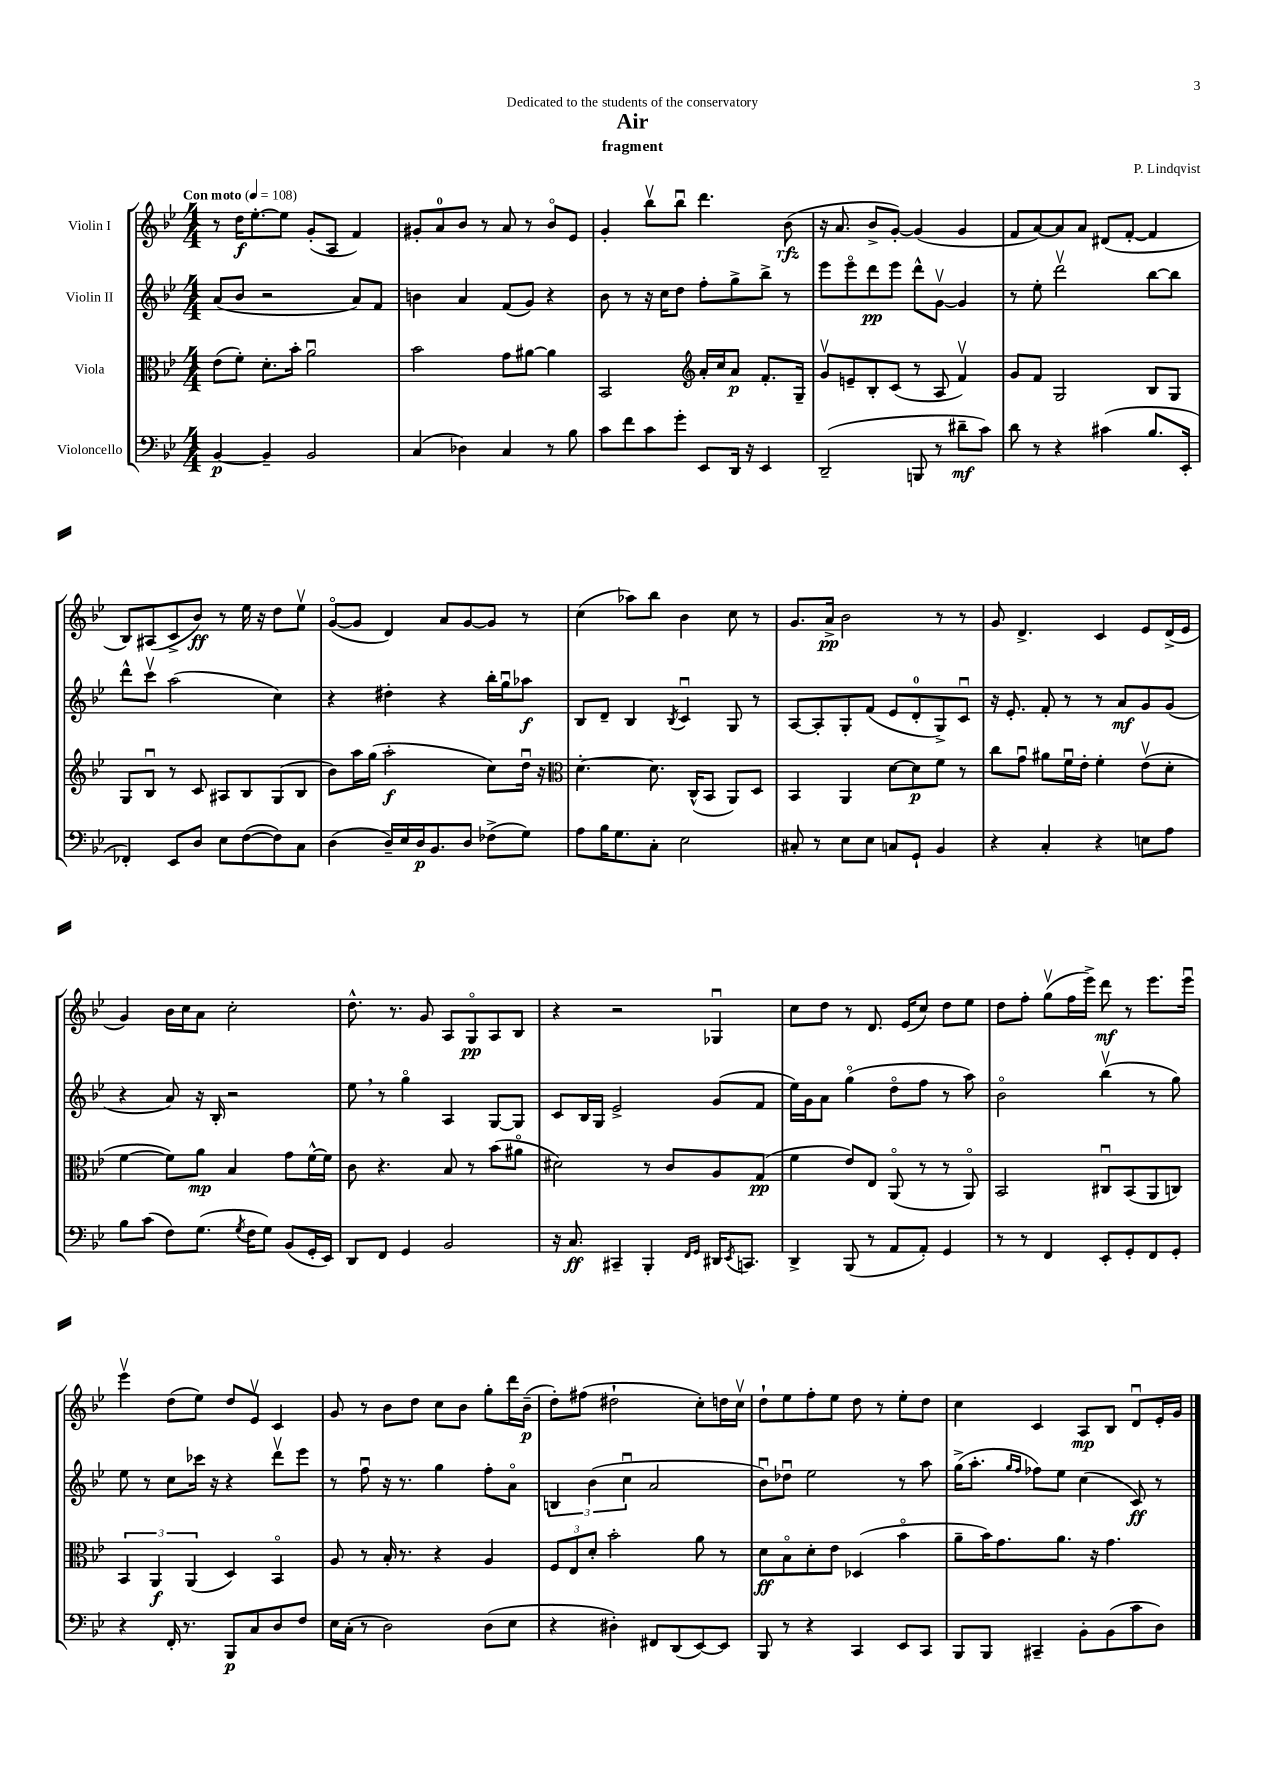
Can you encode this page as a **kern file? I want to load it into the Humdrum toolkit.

**kern	**dynam	**kern	**dynam	**kern	**dynam	**kern	**dynam
*part4	*part4	*part3	*part3	*part2	*part2	*part1	*part1
*staff4	*staff4	*staff3	*staff3	*staff2	*staff2	*staff1	*staff1
*I"Violoncello	*	*I"Viola	*	*I"Violin II	*	*I"Violin I	*
*clefF4	*	*clefC3	*	*clefG2	*	*clefG2	*
*k[b-e-]	*	*k[b-e-]	*	*k[b-e-]	*	*k[b-e-]	*
*M4/4	*	*M4/4	*	*M4/4	*	*M4/4	*
*MM108	*	*MM108	*	*MM108	*	*MM108	*
=1	=1	=1	=1	=1	=1	=1	=1
!	!	!	!	!	!	!LO:TX:a:B:t=Con moto	!
[4BB-/	p	(8e-\L	.	(8a/L	.	8r	.
.	.	8f'\J)	.	8b-/J	.	16dd\KL	f
.	.	.	.	.	.	[8.ee-'\	.
4BB-~/]	.	8.d'\L	.	2r	.	.	.
.	.	.	.	.	.	8ee-\J]	.
.	.	16b-'\Jk	.	.	.	.	.
2BB-/	.	2au\	.	.	.	(8g'/L	.
.	.	.	.	.	.	8A/J	.
.	.	.	.	8a/L)	.	4f/)	.
.	.	.	.	8f/J	.	.	.
=2	=2	=2	=2	=2	=2	=2	=2
(4C/	.	2b-\	.	4bn\	.	8g#X'/L	.
.	.	.	.	.	.	8a/	.
4D-X\)	.	.	.	4a/	.	8b-/J	.
.	.	.	.	.	.	8r	.
4C/	.	8g\L	.	(8f/L	.	8a/	.
.	.	[8a#X\J	.	8g/J)	.	8r	.
8r	.	4a#\]	.	4r	.	8b-/L	.
8B-\	.	.	.	.	.	8e-/J	.
=3	=3	=3	=3	=3	=3	=3	=3
8c\L	.	2BB-/	.	8b-\	.	4g'/	.
8f\	.	.	.	8r	.	.	.
8c\	.	.	.	16r	.	8bb-v\L	.
.	.	.	.	16cc\KL	.	.	.
8g'\J	.	.	.	8dd\J	.	8bb-u\J	.
*	*	*clefG2	*	*	*	*	*
8EE-/L	.	16a'/LL	.	8ff'\L	.	4.ddd\	.
.	.	16cc/J	.	.	.	.	.
16DD/Jk	.	8a/J	p	8gg^\	.	.	.
16r	.	.	.	.	.	.	.
4EE-/	.	8.f'/L	.	8bb-^\J	.	.	.
.	.	.	.	8r	.	(8b-\	rfz
.	.	16G~/Jk	.	.	.	.	.
=4	=4	=4	=4	=4	=4	=4	=4
(2DD~/	.	8gv/L	.	8eee-\L	.	16r	.
.	.	.	.	.	.	8.a/	.
.	.	8en~/	.	8eee-\	.	.	.
.	.	8B-'/	.	8ddd\	pp	8b-^/L	.
.	.	(8c/J	.	8eee-\J	.	[8g'/J)	.
8BBBn/	.	8r	.	8ddd^^\L	.	(4g/]	.
8r	.	8A/	.	[8gv\J	.	.	.
8d#X~\L	mf	4fv/)	.	4g/]	.	4g/	.
8c\J)	.	.	.	.	.	.	.
=5	=5	=5	=5	=5	=5	=5	=5
8d\	.	8g/L	.	8r	.	8f/L	.
8r	.	8f/J	.	8ee-'\	.	[8a/)	.
4r	.	2G/	.	2dddv\	.	8a/]	.
.	.	.	.	.	.	8a/J	.
(4c#X\	.	.	.	.	.	(8d#X/L	.
.	.	.	.	.	.	[8f'/J	.
8.B-/L	.	8B-/L	.	[8bb-\L	.	4f/]	.
.	.	8G/J	.	8bb-\J]	.	.	.
16EE-'/Jk	.	.	.	.	.	.	.
!!LO:LB:g=z
=6	=6	=6	=6	=6	=6	=6	=6
4FF-X'/)	.	8G/L	.	8ddd^^\L	.	8B-/L)	.
.	.	8B-u/J	.	8cccv\J	.	(8A#X/	.
8EE-/L	.	8r	.	(2aa\	.	8c^/	.
8D/J	.	8c/	.	.	.	8b-/J)	ff
8E-\L	.	8A#X/L	.	.	.	8r	.
([8F\	.	8B-/	.	.	.	16ee-\	.
.	.	.	.	.	.	16r	.
8F\])	.	(8G/	.	4cc\)	.	8dd\L	.
8C\J	.	8B-/J	.	.	.	8ee-v\J	.
=7	=7	=7	=7	=7	=7	=7	=7
(4D\	.	8b-\L)	.	4r	.	([8g/L	.
.	.	16aa\L	.	.	.	8g/J]	.
.	.	(16gg\JJ	.	.	.	.	.
16D~/LL)	.	2aa'\	f	4dd#X'\	.	4d/)	.
16E-/	.	.	.	.	.	.	.
16D/J	p	.	.	.	.	.	.
8.BB-/	.	.	.	.	.	.	.
.	.	.	.	4r	.	8a/L	.
8D/J	.	.	.	.	.	[8g/	.
(8F-X^\L	.	8cc\L)	.	16bb-'\LL	.	8g/J]	.
.	.	.	.	16ggu\J	.	.	.
8G\J)	.	16ddu\Jk	.	8aa-X\J	f	8r	.
.	.	16r	.	.	.	.	.
=8	=8	=8	=8	=8	=8	=8	=8
*	*	*clefC3	*	*	*	*	*
8A\L	.	[4.d'\	.	8B-/L	.	(4cc\	.
16B-\K	.	.	.	8d~/J	.	.	.
8.G\	.	.	.	.	.	.	.
.	.	.	.	4B-/	.	8aa-X\L)	.
8C'\J	.	8.d\]	.	.	.	8bb-\J	.
.	.	.	.	8qB-/	.	.	.
2E-\	.	.	.	4cu/	.	4b-\	.
.	.	(16C^^/KL	.	.	.	.	.
.	.	8BB-/J	.	.	.	.	.
.	.	8AA/L)	.	8G/	.	8cc\	.
.	.	8D/J	.	8r	.	8r	.
=9	=9	=9	=9	=9	=9	=9	=9
8C#X'/	.	4BB-/	.	[8A/L	.	8.g/L	.
8r	.	.	.	8A'/]	.	.	.
.	.	.	.	.	.	16a^/Jk	pp
8E-\L	.	4AA/	.	8G'/	.	2b-\	.
8E-\J	.	.	.	(8f/J	.	.	.
8Cn/L	.	[8d\L	.	8e-/L	.	.	.
8GG`/J	.	8d\]	p	8d'/	.	.	.
4BB-/	.	8f\J	.	8G^/)	.	8r	.
.	.	8r	.	8cu/J	.	8r	.
=10	=10	=10	=10	=10	=10	=10	=10
4r	.	8cc\L	.	16r	.	8g/	.
.	.	.	.	8.e-'/	.	.	.
.	.	8gu\J	.	.	.	4.d^/	.
4C'/	.	8a#X\L	.	8f'/	.	.	.
.	.	16fu\L	.	8r	.	.	.
.	.	16e-'\JJ	.	.	.	.	.
4r	.	4f'\	.	8r	.	4c/	.
.	.	.	.	8a/L	mf	.	.
8En\L	.	(8e-v\L	.	8g/	.	8e-/L	.
8A\J	.	8d'\J	.	(8g/J	.	(16d^/L	.
.	.	.	.	.	.	16e-/JJ	.
!!LO:LB:g=z
=11	=11	=11	=11	=11	=11	=11	=11
8B-\L	.	[4f\	.	4r	.	4g/)	.
(8c\J	.	.	.	.	.	.	.
8F\L)	.	8f\L])	.	8a/)	.	16b-\LL	.
.	.	.	.	.	.	16cc\J	.
(8.G\J	.	8a\J	mp	16r	.	8a\J	.
.	.	.	.	16B-'/	.	.	.
.	.	4B-/	.	2r	.	2cc'\	.
8qG/	.	.	.	.	.	.	.
16F\KL	.	.	.	.	.	.	.
8G\J)	.	.	.	.	.	.	.
(8BB-/L	.	8g\L	.	.	.	.	.
16GG'/L	.	[16f^^\L	.	.	.	.	.
16EE-/JJ)	.	16f\JJ]	.	.	.	.	.
=12	=12	=12	=12	=12	=12	=12	=12
8DD/L	.	8c\	.	8ee-,\	.	8.dd^^\	.
8FF/J	.	4.r	.	8r	.	.	.
.	.	.	.	.	.	8.r	.
4GG/	.	.	.	4gg\	.	.	.
.	.	.	.	.	.	8g/	.
2BB-/	.	8B-/	.	4A/	.	8A/L	.
.	.	8r	.	.	.	8G/	pp
.	.	(8b-\L	.	[8G/L	.	8A/	.
.	.	8a#X\J	.	8G/J]	.	8B-/J	.
=13	=13	=13	=13	=13	=13	=13	=13
16r	.	2d#X\)	.	8c/L	.	4r	.
8.C/	ff	.	.	.	.	.	.
.	.	.	.	16B-/L	.	.	.
.	.	.	.	16G/JJ	.	.	.
4CC#X~/	.	.	.	2e-^/	.	2r	.
4BBB-'/	.	8r	.	.	.	.	.
.	.	8c/L	.	.	.	.	.
16qqFF/LL	.	.	.	.	.	.	.
16qqGG/JJ	.	.	.	.	.	.	.
16DD#X/KL	.	8A/	.	(8g/L	.	4G-Xu/	.
8qEE-/	.	.	.	.	.	.	.
8.CCn/J	.	.	.	.	.	.	.
.	.	(8G/J	pp	8f/J	.	.	.
=14	=14	=14	=14	=14	=14	=14	=14
4DD^/	.	4f\	.	16ee-\LL)	.	8cc\L	.
.	.	.	.	16g\J	.	.	.
.	.	.	.	8a\J	.	8dd\J	.
(8BBB-/	.	8e-/L)	.	(4gg\	.	8r	.
8r	.	8E-/J	.	.	.	8.d/	.
8AA/L	.	(8AA/	.	8dd\L	.	.	.
.	.	.	.	.	.	(16e-/KL	.
8AA'/J)	.	8r	.	8ff\J	.	8cc/J)	.
4GG/	.	8r	.	8r	.	8dd\L	.
.	.	8AA/)	.	8aa\)	.	8ee-\J	.
=15	=15	=15	=15	=15	=15	=15	=15
8r	.	2BB-/	.	2b-\	.	8dd\L	.
8r	.	.	.	.	.	8ff'\J	.
4FF/	.	.	.	.	.	(8ggv\L	.
.	.	.	.	.	.	16ff\L	.
.	.	.	.	.	.	16eee-^\JJ)	.
8EE-'/L	.	8C#Xu/L	.	(4bb-v\	.	8ddd\	mf
8GG'/	.	(8BB-/	.	.	.	8r	.
8FF/	.	8AA/	.	8r	.	8.eee-\L	.
8GG'/J	.	8Cn/J)	.	8gg\)	.	.	.
.	.	.	.	.	.	16eee-u\Jk	.
!!LO:LB:g=z
=16	=16	=16	=16	=16	=16	=16	=16
4r	.	6BB-/	.	8ee-\	.	4eee-v\	.
.	.	.	.	8r	.	.	.
.	.	6AA/	f	.	.	.	.
16FF'/	.	.	.	8cc\L	.	(8dd\L	.
8.r	.	.	.	.	.	.	.
.	.	(6AA/	.	.	.	.	.
.	.	.	.	16ccc-X\Jk	.	8ee-\J)	.
.	.	.	.	16r	.	.	.
8BBB-/L	p	4D/)	.	4r	.	8dd/L	.
8C/	.	.	.	.	.	8e-v/J	.
8D/	.	4BB-/	.	8dddv\L	.	4c/	.
8F/J	.	.	.	8eee-\J	.	.	.
=17	=17	=17	=17	=17	=17	=17	=17
16E-\LL	.	8A/	.	8r	.	8g/	.
(16C'\JJ	.	.	.	.	.	.	.
8r	.	8r	.	8ffu\	.	8r	.
2D\)	.	16B-'/	.	16r	.	8b-\L	.
.	.	8.r	.	8.r	.	.	.
.	.	.	.	.	.	8dd\J	.
.	.	4r	.	4gg\	.	8cc\L	.
.	.	.	.	.	.	8b-\J	.
(8D\L	.	4A/	.	8ff'\L	.	8gg'\L	.
8E-\J	.	.	.	8a\J	.	16ddd\L	.
.	.	.	.	.	.	(16b-~\JJ	p
=18	=18	=18	=18	=18	=18	=18	=18
4r	.	12F/L	.	6Bn/	.	8dd'\L)	.
.	.	12E-/	.	.	.	.	.
.	.	.	.	.	.	(8ff#X\J	.
.	.	12d'/J	.	(6b-\	.	.	.
4D#X'\)	.	2b-'\	.	.	.	2dd#X`\	.
.	.	.	.	6ccu\	.	.	.
8FF#X/L	.	.	.	2a/	.	.	.
(8DD/	.	.	.	.	.	.	.
[8EE-/)	.	8a\	.	.	.	8cc'\L)	.
8EE-/J]	.	8r	.	.	.	16ddn\L	.
.	.	.	.	.	.	16ccv\JJ	.
=19	=19	=19	=19	=19	=19	=19	=19
8BBB-/	.	8d\L	ff	8b-u\L)	.	8dd`\L	.
8r	.	8B-\	.	8dd-Xu\J	.	8ee-\	.
4r	.	8d'\	.	2ee-\	.	8ff'\	.
.	.	8e-\J	.	.	.	8ee-\J	.
4CC/	.	(4D-X/	.	.	.	8dd\	.
.	.	.	.	.	.	8r	.
8EE-/L	.	4b-\	.	8r	.	8ee-'\L	.
8CC/J	.	.	.	8aa\	.	8dd\J	.
=20	=20	=20	=20	=20	=20	=20	=20
8BBB-/L	.	8a~\L	.	(16gg^\KL	.	4cc\	.
.	.	.	.	8.aa'\J	.	.	.
8BBB-/J	.	16b-\K)	.	.	.	.	.
.	.	8.g\	.	.	.	.	.
.	.	.	.	16qqgg/LL	.	.	.
.	.	.	.	16qqff/JJ	.	.	.
4CC#X~/	.	.	.	8ff-X\L)	.	4c/	.
.	.	8.a\J	.	8ee-\J	.	.	.
8BB-'\L	.	.	.	(4cc\	.	8A/L	mp
.	.	16r	.	.	.	.	.
(8BB-\	.	4.g\	.	.	.	8B-/J	.
8c\	.	.	.	8c/)	ff	8du/L	.
8D\J)	.	.	.	8r	.	16e-'/L	.
.	.	.	.	.	.	16g/JJ	.
==	==	==	==	==	==	==	==
*-	*-	*-	*-	*-	*-	*-	*-
